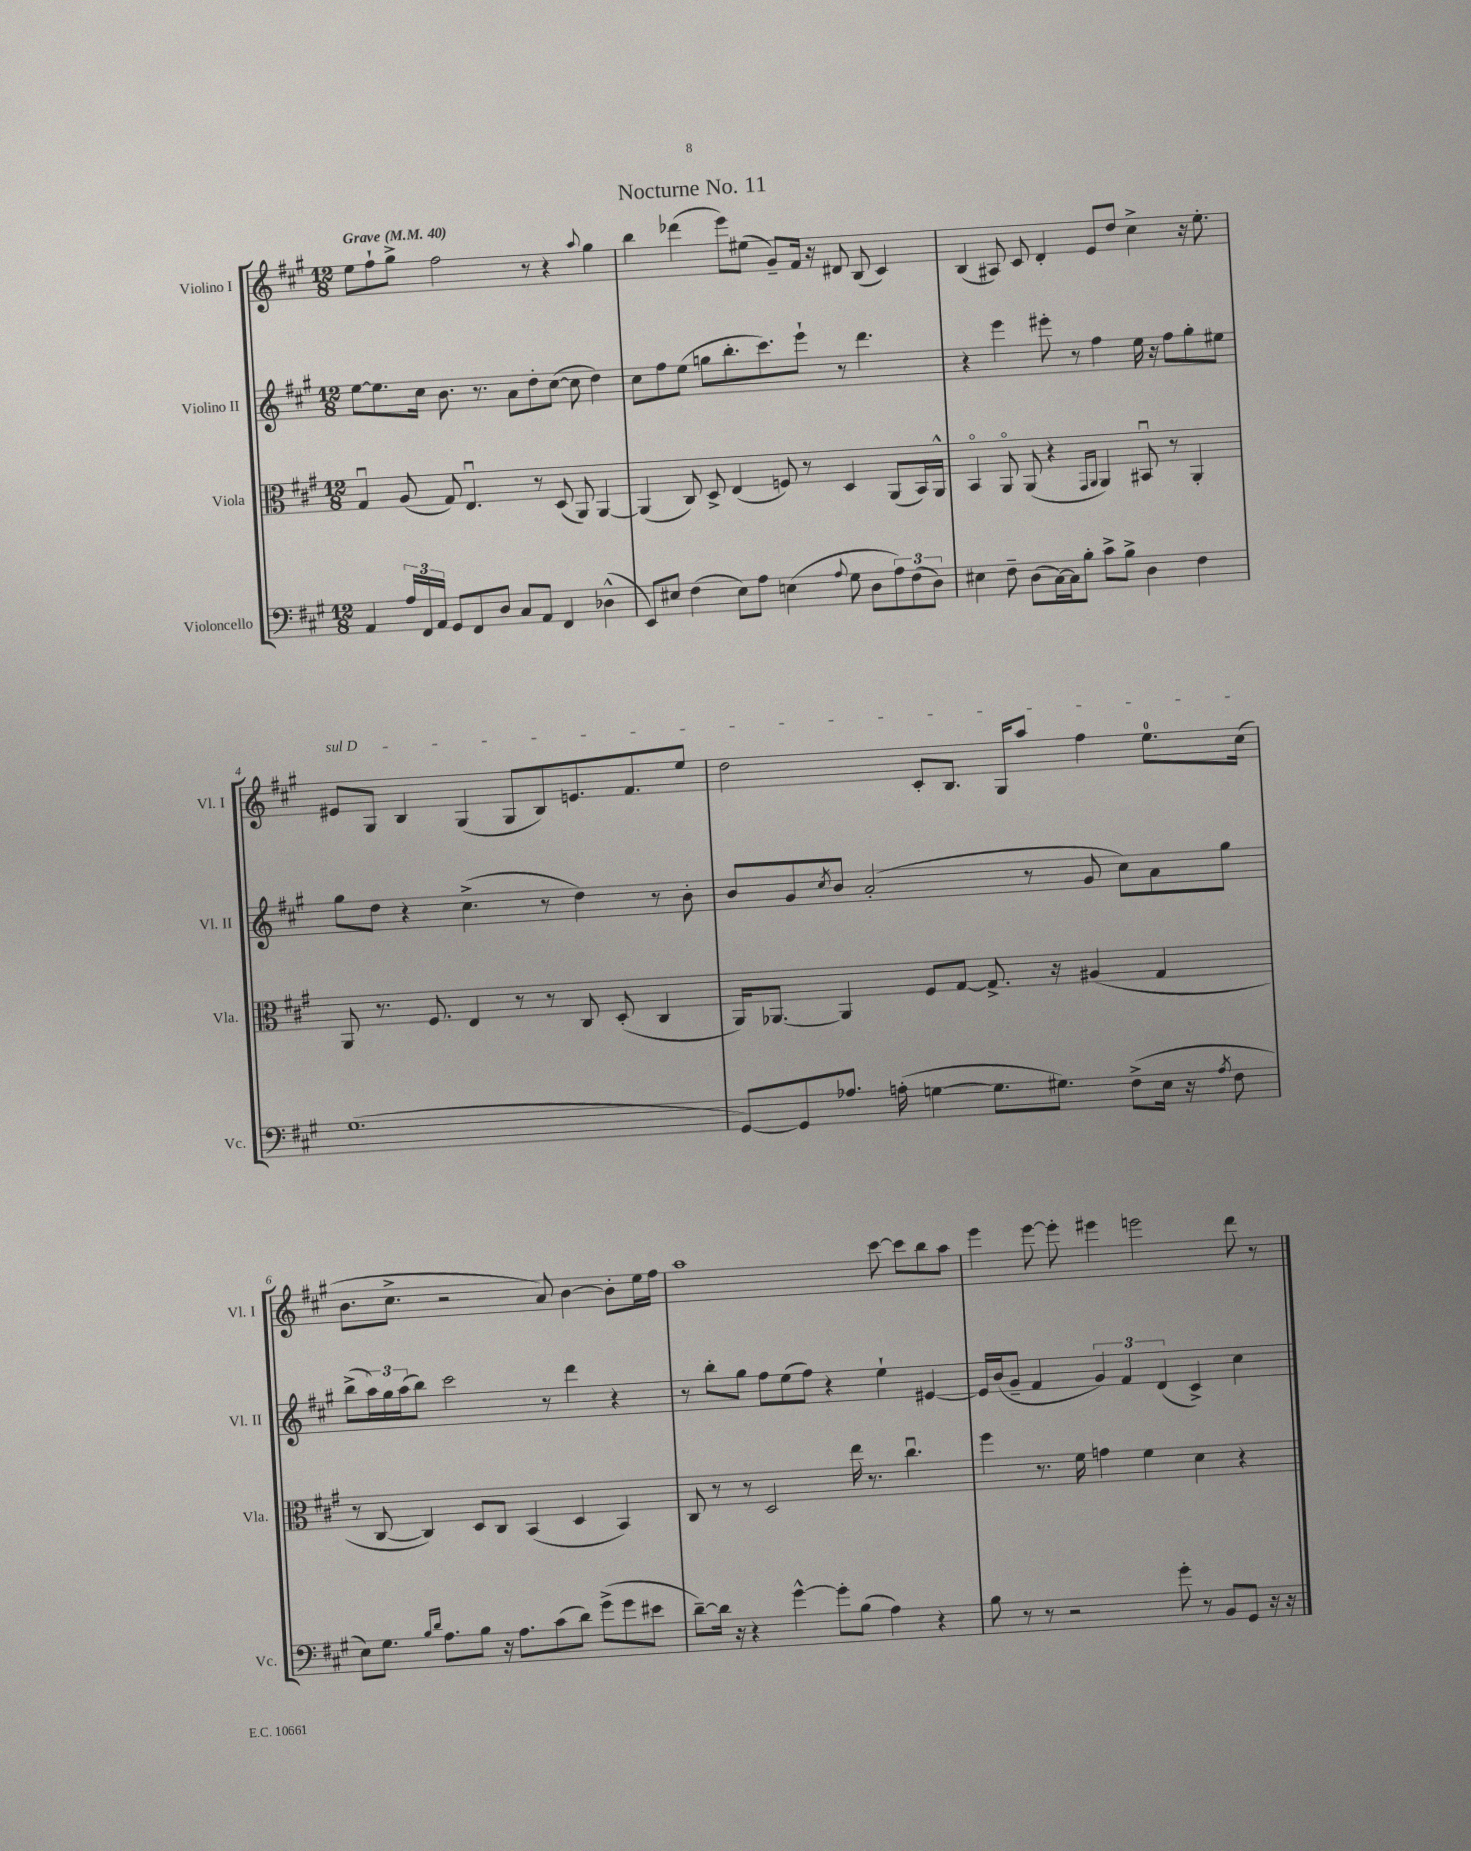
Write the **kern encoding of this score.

**kern	**kern	**kern	**kern
*part4	*part3	*part2	*part1
*staff4	*staff3	*staff2	*staff1
*I"Violoncello	*I"Viola	*I"Violino II	*I"Violino I
*I'Vc.	*I'Vla.	*I'Vl. II	*I'Vl. I
*clefF4	*clefC3	*clefG2	*clefG2
*k[f#c#g#]	*k[f#c#g#]	*k[f#c#g#]	*k[f#c#g#]
*M12/8	*M12/8	*M12/8	*M12/8
*MM40	*MM40	*MM40	*MM40
=1	=1	=1	=1
!	!	!	!LO:TX:a:B:t=Grave
4AA/	4G#u/	[8ee\L	8ee\L
.	.	8.ee\]	8ff#`\
24A/LL	(8A/	.	8gg#^\J
24FF#/	.	.	.
.	.	16cc#\Jk	.
24AA/JJ	.	.	.
8GG#/L	8G#/)	8.b\	2ff#\
8FF#/	4.Eu/	.	.
.	.	8.r	.
8D/J	.	.	.
8C#/L	.	8a\L	.
8AA/J	8r	8dd'\	8r
4FF#/	(8D/	([8cc#\J	4r
.	8AA/)	8cc#\]	.
.	.	.	8qqaa/
(4D-X^^\	[4AA/	4dd\)	4gg#\
=2	=2	=2	=2
8EE/L)	(4AA/]	8cc#\L	4bb\
8E#X/J	.	8ff#\	.
(4F#\	8C#/)	(8ee\J	(4ddd-X\
.	8D^/	8ggn\L	.
8E#\L)	(4E/	8.bb'\	8eee\L)
8A\J	.	.	(8ee#X\J
.	.	8.ccc#\)	.
(4En\	8Fn/)	.	8g#~/L)
.	8r	8eee`\J	16f#/Jk
.	.	.	16r
8qqA/	.	.	.
8G#\	4D/	8r	8d#X/
8D\L	.	4.ddd\	(8B/
12A\)	(8AA/L	.	4c#/)
(12F#\	.	.	.
.	16BB/L)	.	.
12D\J)	.	.	.
.	16AA^^/JJ	.	.
=3	=3	=3	=3
4E#X\	4BB/	4r	(4B/
8F#~\	8AA/	4eee\	8A#X/)
(8D\L	(8AA/	.	8c#/
[16C#\L)	4r	8eee#X'\	4d'/
16C#\J]	.	.	.
8B'\J	.	8r	.
.	16qqGG#/LL	.	.
.	16qqAA/JJ	.	.
8c#^\L	4AA/)	4ff#\	8e/L
8B^\J	.	.	8dd/J
4D\	8BB#Xu/	16ee\	4cc#^\
.	.	16r	.
.	8r	8ff#\L	.
4F#\	4AA'/	8gg#'\	16r
.	.	.	8.ee'\
.	.	8ee#X\J	.
!!LO:LB:g=z
=4	=4	=4	=4
!	!	!	!LO:TX:a:i:t=sul D
(1.G#	8AA/	8gg#\L	8e#X/L
.	8.r	8dd\J	8G#/J
.	.	4r	4B/
.	8.F#/	.	.
.	4E/	(4.cc#^\	(4G#/
.	8r	.	8G#/L
.	8r	8r	8B/)
.	8C#/	4dd\)	8.en/
.	(8D'/	.	.
.	.	.	8.f#/
.	4C#/	8r	.
.	.	8b'\	8ee/J
=5	=5	=5	=5
[8GG#/L)	16AA/KL)	8b/L	2dd\
.	[8.AA-X/J	.	.
8GG#/]	.	8g#/	.
.	.	8qcc#/	.
8.A-X/J	4AA-/]	8b/J	.
.	.	(2a'/	.
(16An'\	.	.	.
[4Gn\	8F#/L	.	8c#'/L
.	[8G#/J	.	8.B/J
8.G\L]	8.G#^/]	.	.
.	.	.	16G#/KL
.	.	8r	8aa/J
8.G#X\J)	16r	.	.
.	(4A#X/	8g#/	4ff#\
(8F#^\L	.	8cc#\L)	.
16E\Jk	4G#/	8a\	8.ee\L
16r	.	.	.
8qA/	.	.	.
8F#\	.	8gg#\J	.
.	.	.	(16cc#\Jk
!!LO:LB:g=z
=6	=6	=6	=6
8E\L)	8r	(8bb^\L	8.b\L
8.G#\J	[8C#/	24aa\L)	.
.	.	24gg#\	.
.	.	.	8.cc#^\J
.	.	(24aa\J	.
.	4C#/])	8bb\J)	.
16qqB/LL	.	.	.
16qqd/JJ	.	.	.
8.A\L	.	.	.
.	.	2ccc#\	2r
8B\J	8D/L	.	.
16r	8C#/J	.	.
8.A\L	.	.	.
.	(4BB/	.	.
(8c#\	.	8r	8a/)
8d\J)	4D/	4ddd\	[4b\
(8g#^\L	.	.	.
8g#\	4BB/)	4r	8b'\L]
8e#X\J	.	.	16ee\L
.	.	.	16ff#\JJ
=7	=7	=7	=7
[8d~\L)	8C#/	8r	1aa
16d\Jk]	8r	8bb'\L	.
16r	.	.	.
4r	8r	8gg#\J	.
.	2D/	8ff#\L	.
[4g#^^\	.	(8ee\	.
.	.	8ff#\J)	.
8g#'\L]	.	4r	.
(8B\J	16ee\	.	.
.	8.r	.	.
4A\)	.	4ee`\	[8ccc#\
.	4.cc#u\	.	8ccc#\L]
4r	.	[4e#X/	8bb\
.	.	.	8aa\J
=8	=8	=8	=8
8B\	4ff#\	16e#/LL]	4eee\
.	.	(16b/J	.
8r	.	8g#~/J	.
8r	8.r	4f#/	[8eee\
2r	.	.	8eee'\]
.	16f#\	.	.
.	4gn\	6g#/)	4eee#X\
.	.	6f#/	.
.	4f#\	.	2eeen\
.	.	(6d/	.
8g#'\	.	.	.
8r	4d\	4c#^/)	.
8BB/L	.	.	.
8GG#/J	4r	4cc#\	8ddd\
16r	.	.	8r
16r	.	.	.
==	==	==	==
*-	*-	*-	*-
